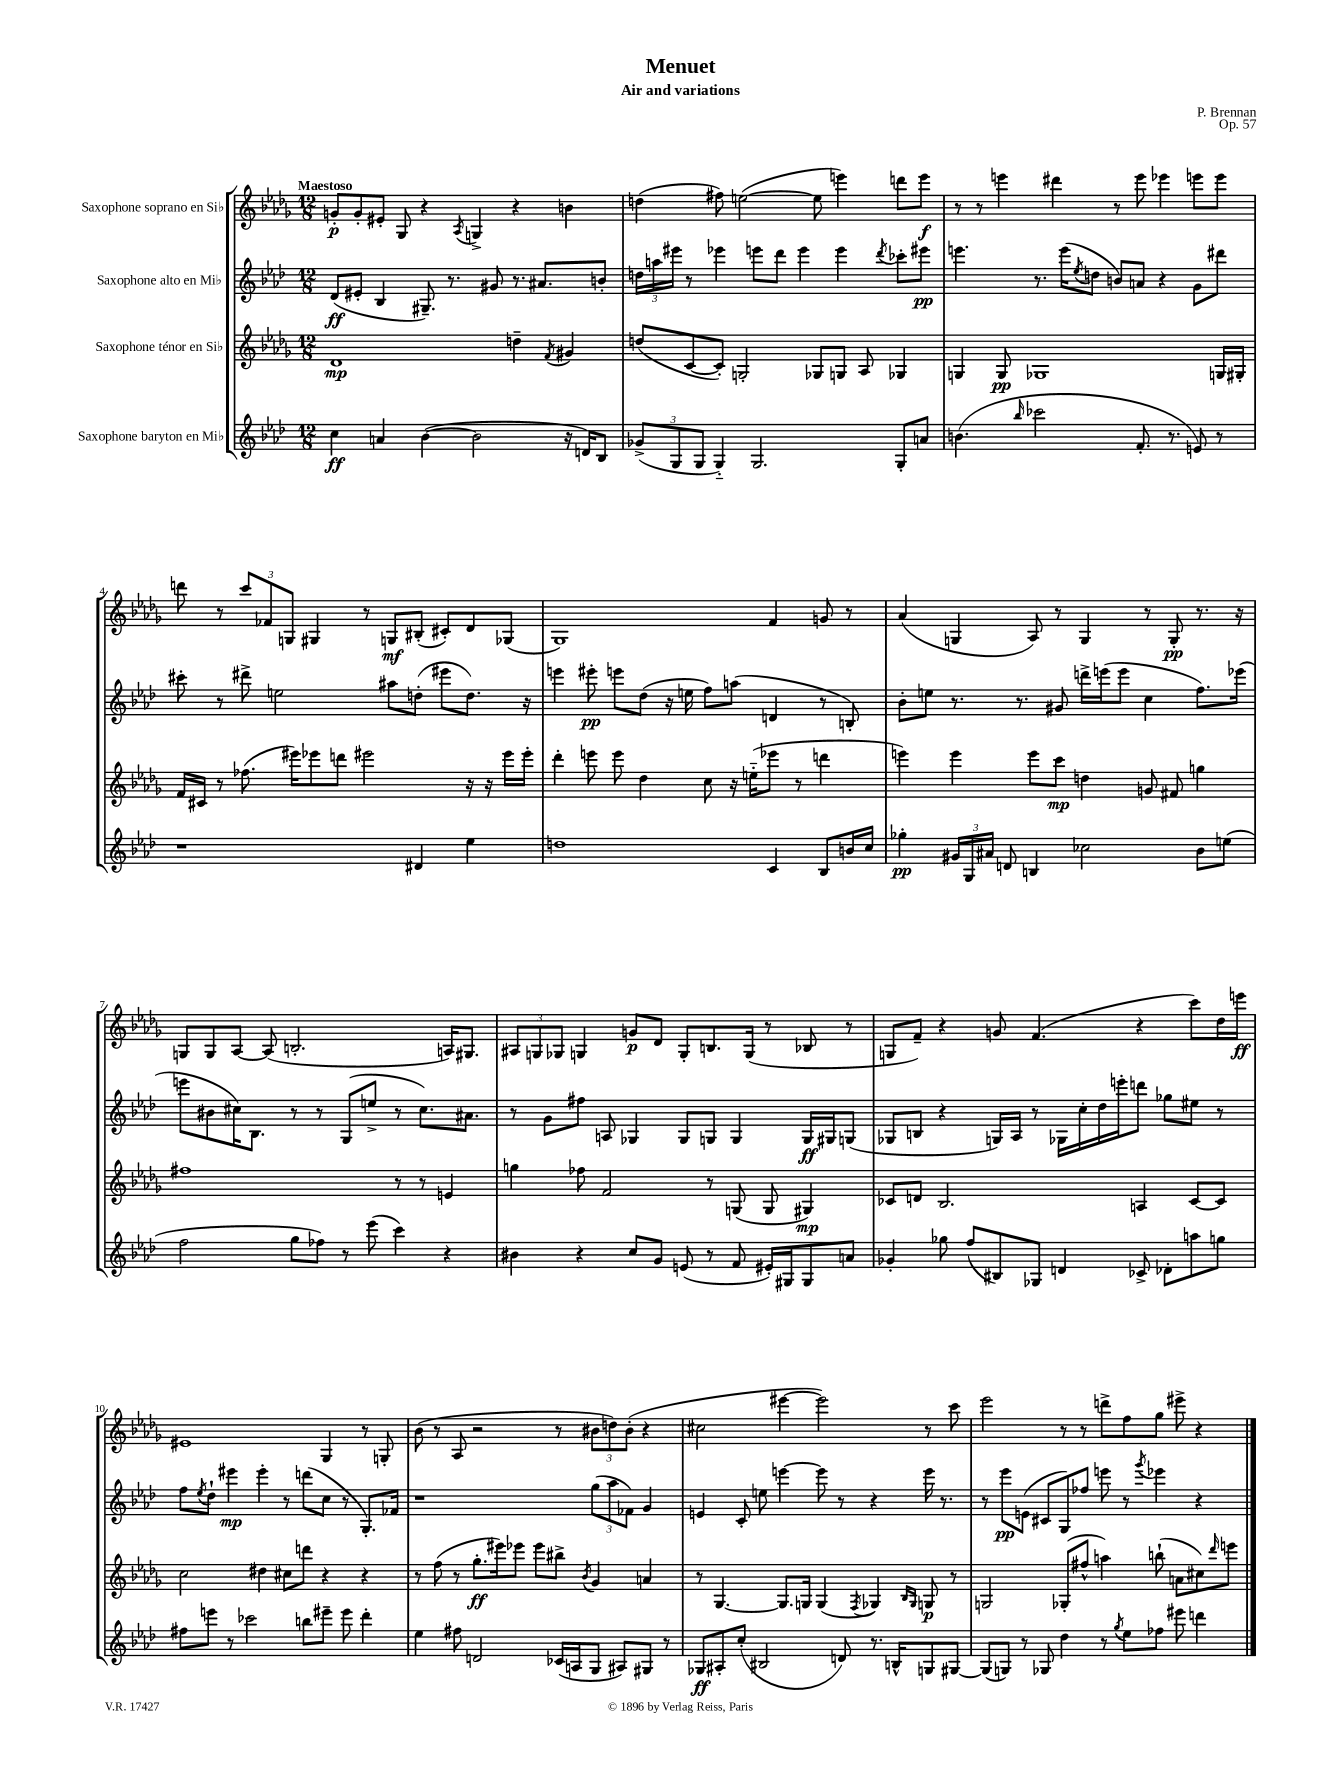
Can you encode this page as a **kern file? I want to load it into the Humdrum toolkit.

**kern	**kern	**kern	**kern
*staff4	*staff3	*staff2	*staff1
*clefG2	*clefG2	*clefG2	*clefG2
*k[b-e-a-d-]	*k[b-e-a-d-g-]	*k[b-e-a-d-]	*k[b-e-a-d-g-]
*M12/8	*M12/8	*M12/8	*M12/8
4cc	1d-	(8d-	8g'
.	.	8e#'	8g'
4a	.	4B-	8e#'
.	.	.	8G-
([4b-	.	8.G#~)	4r
.	.	8.r	.
.	.	.	8qA-
2b-]	.	.	4G^
.	.	8g#	.
.	4dd~	8.r	4r
.	.	8.a#	.
.	8qf	.	.
16r	4g#	.	4b
16d)	.	.	.
8B-	.	8b'	.
=	=	=	=
(12g-^	(8dd	24dd	(4dd
.	.	24aa	.
12G	.	24eee#	.
.	[8c	8r	.
12G	.	.	.
4G'~)	8c'])	4eee-	8ff#)
.	2G'	.	([2ee
2.G	.	8eee	.
.	.	8ddd-	.
.	.	4eee	.
.	8G-	.	8ee]
.	8G	4eee	4eee)
.	8A-	.	.
.	.	8qddd-	.
8G'	4G-	8ccc-'	8ddd
8a	.	8eee#	8eee
=	=	=	=
(4.b	4G	4.eee	8r
.	.	.	8r
.	8G	.	4eee
16qqbb-	.	.	.
2ccc-	1G-	8.r	.
.	.	.	4ddd#
.	.	(16eee	.
.	.	8qee-	.
.	.	8dd	.
.	.	8b)	8r
8.f'	.	8a	8eee
.	.	4r	4eee-
8.r	.	.	.
8e)	.	8g	8eee
8r	16G	8ddd#	8eee
.	16G#'	.	.
=	=	=	=
1r	16f	8ccc#'	8ddd
.	16c#	.	.
.	8r	8r	8r
.	(8.ff-	8ddd#^	12ccc
.	.	.	12f-
.	.	2ee	.
.	.	.	12G
.	16eee#)	.	.
.	8eee-	.	4G#
.	8ddd	.	.
.	2eee#	.	8r
.	.	8aa#	8G
4d#	.	(8dd'	(8B#'
.	.	8eee#	8c#')
4ee-	16r	8.dd)	8d-
.	16r	.	.
.	16eee#	.	(8G-
.	16eee#'	16r	.
=	=	=	=
1dd	4ddd-'	4eee	1G-)
.	8eee	8eee#'	.
.	8eee	8eee	.
.	4dd-	(8dd-	.
.	.	16r	.
.	.	16ee	.
.	8cc	8ff)	.
.	16r	(8aa	.
.	(16ee'~	.	.
4c	8eee-	4d	4f
.	8r	.	.
8B-	4ddd	8r	8g
16b	.	8B')	8r
16cc	.	.	.
=	=	=	=
4gg-'	4eee)	8b-'	(4a-
.	.	8ee	.
24g#	4eee	8.r	4G
24G	.	.	.
24a#	.	.	.
8d	.	.	.
.	.	8.r	.
4B	8eee	.	8A-)
.	8ccc	8g#	8r
2cc-	4dd	16ddd^	4G
.	.	(16eee	.
.	.	8eee	.
.	8g	4cc	8r
.	8f#	.	8G'
8b-	4gg	8.ff)	8.r
(8ee	.	.	.
.	.	(16eee-	16r
=	=	=	=
2ff	1ff#	8eee	8G
.	.	8b#	8G
.	.	16cc#)	[8A-
.	.	8.B-	.
.	.	.	(8A-]
8gg	.	8r	2.B'
8ff-)	.	8r	.
8r	.	(8G	.
(8eee-	.	8ee^	.
4ccc)	8r	8r	.
.	8r	8.cc#)	.
4r	4e	.	16A)
.	.	8.a#	8.G#
=	=	=	=
4b#	4gg	8r	12A#
.	.	.	12G
.	.	8g	.
.	.	.	12G-
4r	8ff-	8ff#	4G
.	2f	8A	.
8cc	.	4G-	8g
8g	.	.	8d-
(8e	.	8G-	8G'
8r	8r	8G	8.B
8f	(8G	4G	.
.	.	.	(16G
16e#')	8G	.	8r
16G#	.	.	.
8G#	4G#)	16G	8B-
.	.	16G#	.
8a	.	(8G	8r
=	=	=	=
4g-'	8c-	8G-	8G
.	8d	8B	8f~)
8gg-	2.B-	4r	4r
(8ff	.	.	.
8B#)	.	16G)	8g
.	.	16A-	.
8G-	.	8r	(4.f
4d	.	16G-	.
.	.	16cc'	.
.	.	16dd-	.
.	.	16eee'	.
8c-^	4A	8ddd	4r
8d-'	.	8gg-	.
8aa	[8c-	8ee#	8ccc)
8gg	8c-]	8r	16dd-
.	.	.	16eee
=	=	=	=
8ff#	2cc	8ff	1e#
.	.	8qee-	.
8eee	.	8dd-`	.
8r	.	4eee#	.
2ccc-	.	.	.
.	4dd#	4eee#'	.
.	8cc#	8r	.
8bb	8ddd	(8ddd	.
8eee#~	4r	8cc	4G-
8eee#	.	8r	.
4ddd-'	4r	8.G')	8r
.	.	.	8G'
.	.	16f-	.
=	=	=	=
4ee-	8r	1r	(8b-
.	(8ff	.	8r
8ff#	8r	.	8A-
2d	8.gg-'	.	2r
.	16eee#)	.	.
.	8eee-	.	.
.	8eee-	.	.
(16c-	8bb#^	.	8r
16A	.	.	.
.	8qb-	.	.
8G	4g-	(12gg	12b#
.	.	12aa-	12dd)
8A#)	.	.	.
.	.	12f-)	(12b#'
8G#	4a	4g	4r
8r	.	.	.
=	=	=	=
8G-	8r	4e	2cc#
8A#'	[4.G-	.	.
(8cc'	.	8c'	.
2B#	.	8ee	.
.	8.G-]	[4eee	[4eee#
.	16G	.	.
.	(4G	8eee]	2eee#])
8d)	.	8r	.
.	8qF	.	.
8.r	4G-)	4r	.
16B^^	.	.	.
.	16qqB-	.	.
.	16qqG-	.	.
8G	8G	16eee	8r
.	.	8.r	.
[8G#	8r	.	8ccc
=	=	=	=
(8G#]	2G	8r	2eee-
8G)	.	8eee-	.
8r	.	(8e	.
8G-	.	8c#	.
4dd-	(8G-'	8G)	8r
.	8ff#^^	8ff-	8r
8r	4aa)	8eee	8ddd^
8qgg	.	.	.
8ee-	.	8r	8ff
.	.	8qggg	.
8ff-	(8bb`	4eee-	8gg-
8eee#	8a	.	8eee#^
4ddd	8cc#)	4r	4r
.	16qqddd-	.	.
.	8eee	.	.
==	==	==	==
*-	*-	*-	*-
